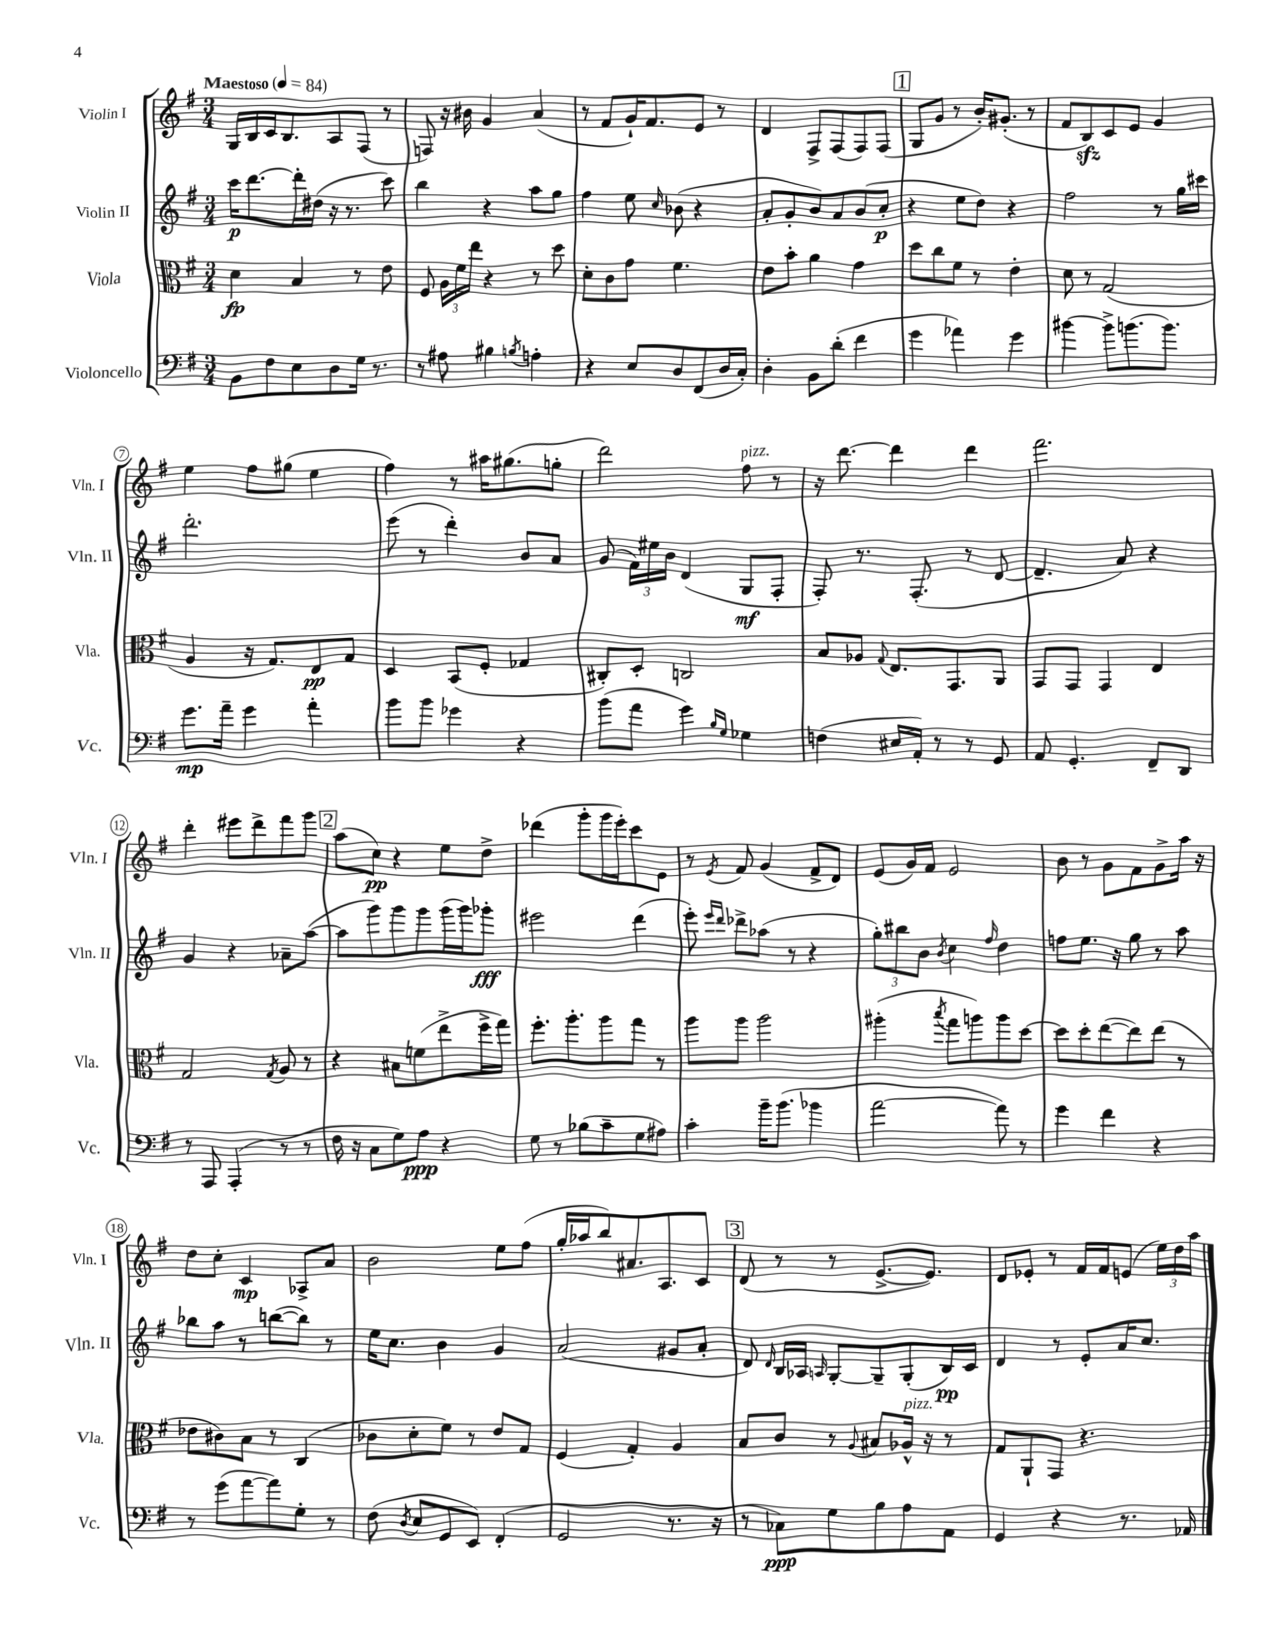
<<
\new StaffGroup <<
\new Staff = "s0" \with { instrumentName = "Violin I" shortInstrumentName = "Vln. I" } {
    \clef treble \key g \major \numericTimeSignature \time 3/4 \tempo "Maestoso" 4 = 84
    \autoBeamOff g16[ b16 c'16 b8. a8 fis8]( r8 |
    f8) r16 bis'16 g'4 a'4( |
    r8 fis'8[ g'16-!) fis'8. e'8] r8 |
    d'4 fis8[-> fis8( fis8) fis8]( |
    \mark \markup { \box "1" } g8[ g'8] r8 b'16[-.) gis'8.]-.( r8 |
    fis'8[ b8\sfz) c'8 e'8] g'4 |
    e''4 fis''8[ gis''8]( e''4 |
    fis''4) r8 ais''16[ gis''8.( g''8]-. |
    d'''2) fis''8^\markup { \italic "pizz." } r8 |
    r16 d'''8.~ d'''4 d'''4 |
    fis'''2. |
    d'''4-. eis'''8[ d'''8-> fis'''8 g'''8] |
    \mark \markup { \box "2" } a''8[( c''8]\pp) r4 e''8[ d''8]-> |
    des'''4( g'''8[-. g'''16 e'''16-.) c'''8 e'8] |
    r8 \acciaccatura { e'8 } fis'8 g'4( fis'8[-> d'8]) |
    e'8[( g'16) fis'16] e'2 |
    b'8 r8 g'8[ fis'8 g'8-> a''16] r16 |
    d''8[ c''8]-. c'4\mp aes8[-> a'8] |
    b'2 e''8[ fis''8]( |
    g''16[-. aes''16 b''8) ais'8. a8. c'8] |
    \mark \markup { \box "3" } d'8( r8 r8 e'8.[~-> e'8.]) |
    d'8[ ees'8]-. r8 fis'16[ fis'16 e'8]( \tuplet 3/2 { e''16[) d''16 a''16] } \bar "|." |
}
\new Staff = "s1" \with { instrumentName = "Violin II" shortInstrumentName = "Vln. II" } {
    \clef treble \key g \major \numericTimeSignature \time 3/4
    \autoBeamOff c'''16[\p d'''8.~ d'''16-. dis''16]( r16 r8. c'''8) |
    b''4 r4 a''8[ g''8] |
    fis''4 e''8 \grace { c''16 } bes'8( r4 |
    a'8[-. g'8-. b'8) a'8 b'8( c''8]-.\p |
    \mark \markup { \box "1" } r4 e''8[ d''8]) r4 |
    fis''2 r8 g''16[ cis'''16] |
    d'''2.-. |
    e'''8( r8 d'''4-.) b'8[ a'8] |
    g'8( \tuplet 3/2 { fis'16[) eis''16 b'16] } d'4( g8[\mf fis8]-. |
    fis8-.) r8. fis8.-.( r8 d'8~ |
    d'4.-- a'8) r4 |
    g'4 r4 aes'8[-- a''8]~( |
    \mark \markup { \box "2" } a''8[ g'''8) g'''8 g'''8 g'''16( g'''16) ges'''8]-.\fff |
    eis'''2 d'''4( |
    e'''8-.) \grace { e'''16[ d'''16] } des'''8[-> aes''8]( r8 r4 |
    \tuplet 3/2 { g''8[-.) bis''8 b'8] } \acciaccatura { b'8 } c''4 \grace { fis''16 } d''4 |
    f''8[ e''8.] r16 g''8 r8 a''8 |
    bes''8[ a''8] r8 b''8[~( b''8]) r8 |
    e''16[ c''8.] b'4 g'4 |
    a'2( gis'8[ a'8]-. |
    \mark \markup { \box "3" } d'8) \grace { d'16 } b16[ aes16] \grace { a16 } g8[~-. g8-- g8-.( b16\pp) c'16] |
    d'4 r8 e'8[-. a'16 c''8.] \bar "|." |
}
\new Staff = "s2" \with { instrumentName = "Viola" shortInstrumentName = "Vla." } {
    \clef alto \key g \major \numericTimeSignature \time 3/4
    \autoBeamOff d'4\fp b4 r8 e'8 |
    fis8 \tuplet 3/2 { a16[ fis'16 e''16] } r4 r8 d''8 |
    d'8[-. c'8 g'8] fis'4. |
    e'8[ b'8]-. a'4 g'4 |
    \mark \markup { \box "1" } d''8[ c''8 fis'8] r8 e'4-. |
    d'8 r8 g2( |
    a4 r16 g8.[) e8\pp g8] |
    d4 b,8[( fis8]-. ges4 |
    cis8[-.) d8]-. c2 |
    b8[ aes8] \appoggiatura { g8 } e8.[ g,8. a,8] |
    g,8[ g,8] g,4 e4 |
    g2 \acciaccatura { g8 } a8 r8 |
    \mark \markup { \box "2" } r4 bis8[ f'8( e''8-> fis''16-> g''16]) |
    fis''8.[-. a''8.-. a''8 g''8] r8 |
    a''8[ a''8] a''2 |
    ais''4-.( \acciaccatura { b''8 } g''8[ a''8) a''8 d''8]~ |
    d''8[ d''8-. e''8~( e''8) e''8]( r8 |
    ees'8[ cis'8) b8] r8 c4( |
    ces'8[ d'8-. fis'8]) r8 e'8[ g8] |
    fis4( g4-.) a4 |
    \mark \markup { \box "3" } b8[ c'8] r8 \appoggiatura { a8 } bis8[ aes16]-^^\markup { \italic "pizz." } r16 r8 |
    g8[ a,8-! g,8] r4. \bar "|." |
}
\new Staff = "s3" \with { instrumentName = "Violoncello" shortInstrumentName = "Vc." } {
    \clef bass \key g \major \numericTimeSignature \time 3/4
    \autoBeamOff b,8[ fis8 e8 d8 g16] r8. |
    r8 ais8 bis4 \acciaccatura { b8 } a4-. |
    r4 e8[ d8 fis,8( d16 c16]-.) |
    d4-. b,8[ d'8]-.( fis'4 |
    \mark \markup { \box "1" } g'4 aes'4) g'4 |
    bis'4~ bis'8[-> b'8.( b'8.]) |
    g'8.[\mp a'16]-- g'4 a'4-. |
    b'8[ b'8] ges'4 r4 |
    b'8[( a'8] g'4) \grace { b16[ g16] } ges4 |
    f4( eis16[ a,16]-.) r8 r8 g,8 |
    a,8 g,4.-. fis,8[-- d,8] |
    r8 a,,8 a,,4-.( r8 r8 |
    \mark \markup { \box "2" } fis16 r16 c8[ g8) a8]\ppp r4 |
    g8 r8 bes8[( c'8-- g8 ais8]) |
    c'4-. b'16[-- b'8.]( bes'4 |
    a'2~ a'8) r8 |
    g'4 fis'4 r4 |
    r8 g'8[( a'8~ a'8) g8]-. r8 |
    fis8( \acciaccatura { d8 } e8[ g,8 e,8]) fis,4-.( |
    g,2 r8. r16 |
    \mark \markup { \box "3" } r8 ces8[\ppp) g8 b8 a8 a,8] |
    g,4 r4 r8. aes,16 \bar "|." |
}
>>
>>
\layout { \context { \Score \override BarNumber.stencil = #(make-stencil-circler 0.1 0.3 ly:text-interface::print) } }
